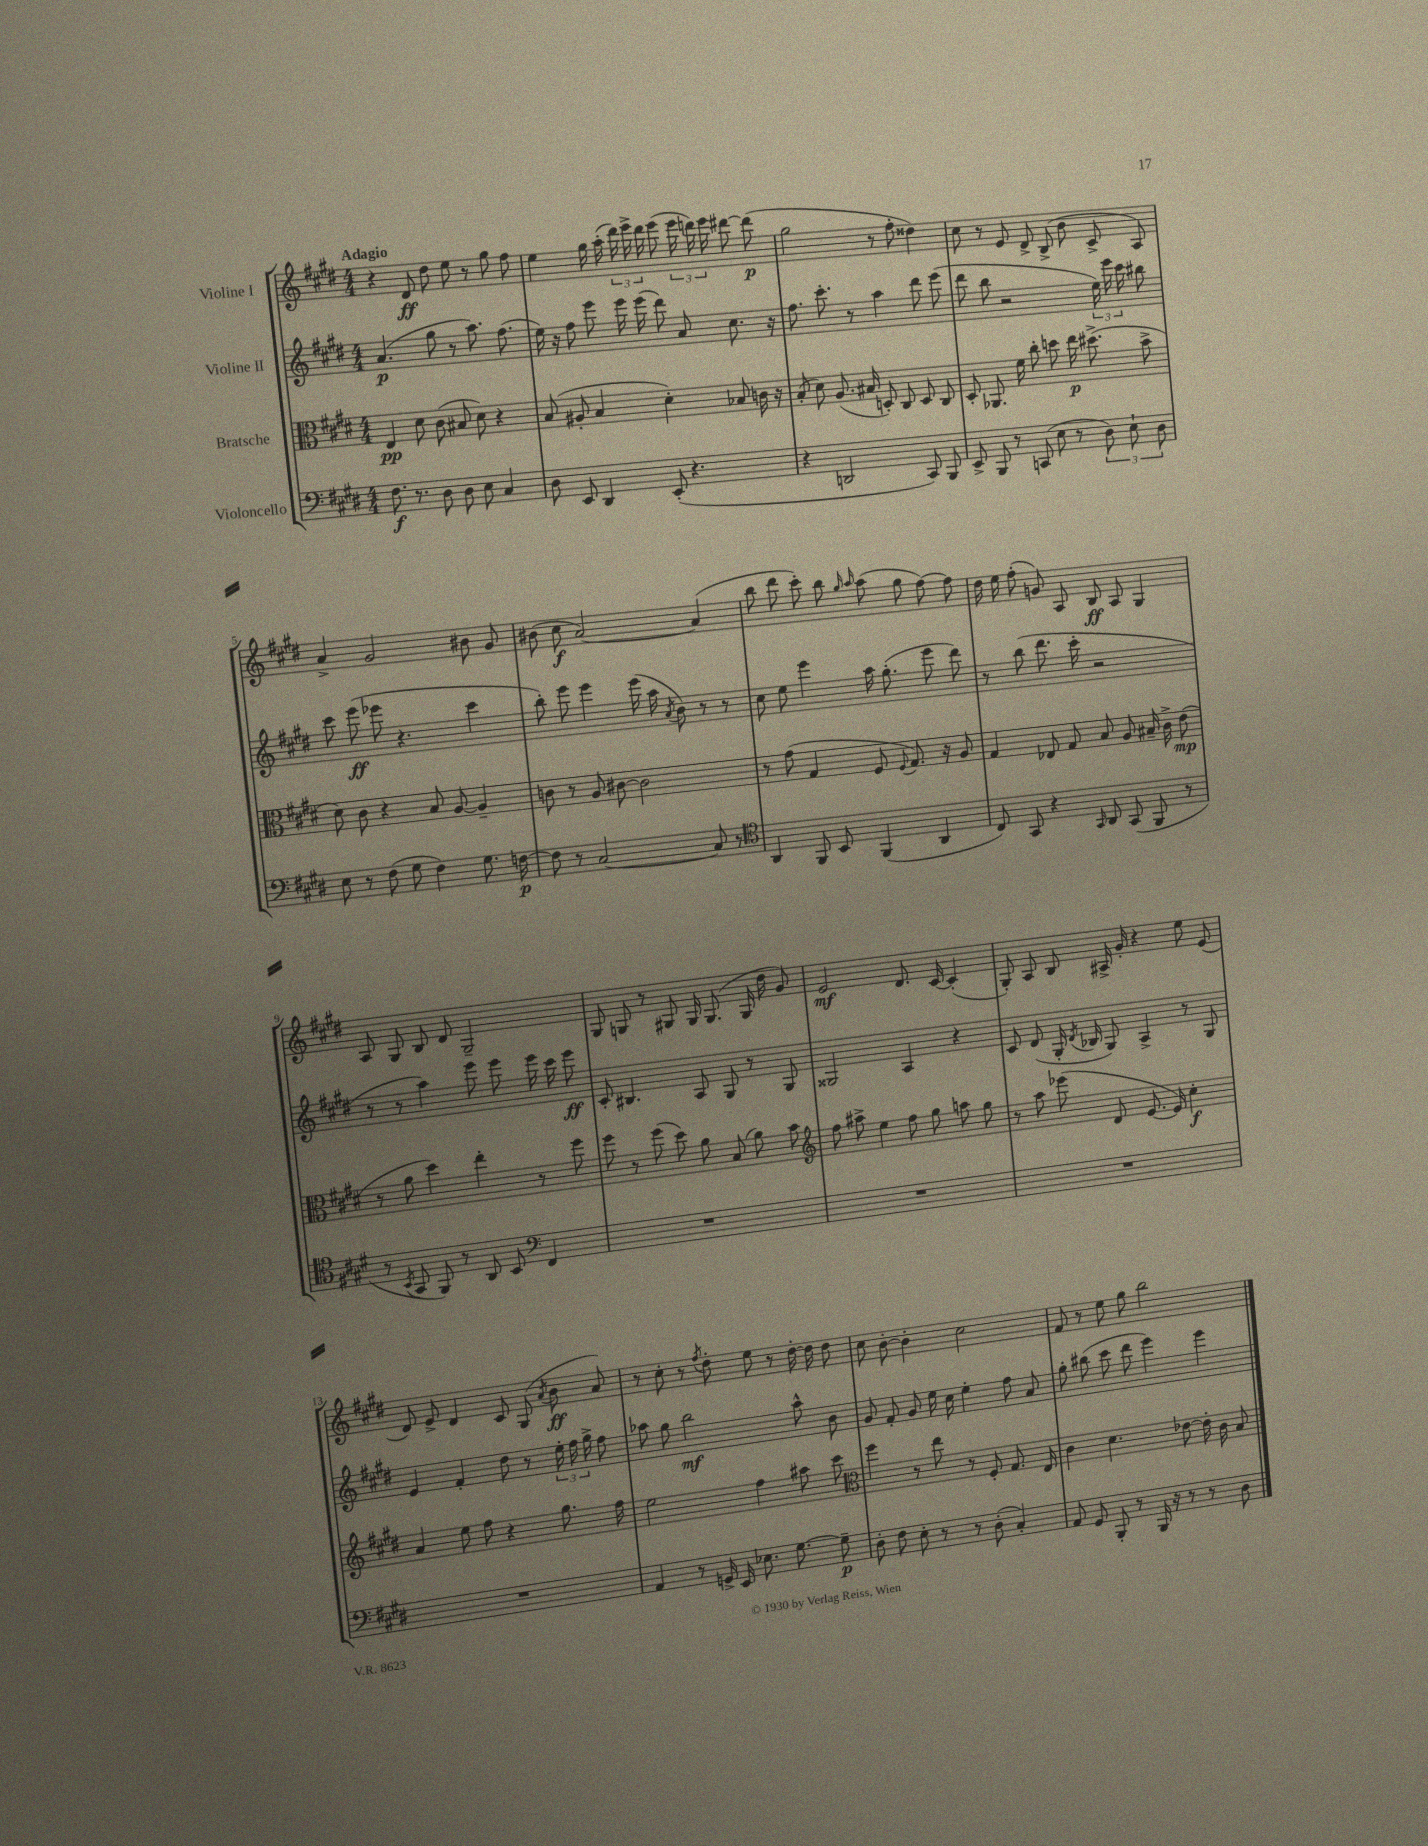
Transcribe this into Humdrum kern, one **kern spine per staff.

**kern	**dynam	**kern	**dynam	**kern	**dynam	**kern	**dynam
*part4	*part4	*part3	*part3	*part2	*part2	*part1	*part1
*staff4	*staff4	*staff3	*staff3	*staff2	*staff2	*staff1	*staff1
*I"Violoncello	*	*I"Bratsche	*	*I"Violine II	*	*I"Violine I	*
*clefF4	*	*clefC3	*	*clefG2	*	*clefG2	*
*k[f#c#g#d#]	*	*k[f#c#g#d#]	*	*k[f#c#g#d#]	*	*k[f#c#g#d#]	*
*M4/4	*	*M4/4	*	*M4/4	*	*M4/4	*
=1	=1	=1	=1	=1	=1	=1	=1
!	!	!	!	!	!	!LO:TX:a:B:t=Adagio	!
8.F#\	f	4E/	pp	(4.a/	p	4r	.
8.r	.	.	.	.	.	.	.
.	.	8d#\	.	.	.	8d#/	ff
8D#\	.	(8c#\	.	8gg#\	.	8dd#\	.
8D#\	.	8B#X/	.	8r	.	8ee\	.
8E\	.	8d#\)	.	8.aa\)	.	8r	.
4C#/	.	4r	.	.	.	8gg#\	.
.	.	.	.	(8.ff#\	.	.	.
.	.	.	.	.	.	8ff#\	.
=2	=2	=2	=2	=2	=2	=2	=2
8D#\	.	(8B/	.	16ee\)	.	4ee\	.
.	.	.	.	16r	.	.	.
8EE/	.	8A#X'/	.	8ff#\	.	.	.
4DD#/	.	4B/	.	8eee\	.	16gg#\	.
.	.	.	.	.	.	(16aa'\	.
.	.	.	.	16eee\	.	24ddd#\)	.
.	.	.	.	.	.	24eee^\	.
.	.	.	.	(16eee\	.	.	.
.	.	.	.	.	.	24ddd#\	.
(8EE'/	.	4d#'\)	.	8ddd#\)	.	(8eee\	.
4.r	.	.	.	8a/	.	24eee\	.
.	.	.	.	.	.	24dddn\)	.
.	.	.	.	.	.	24eee\	.
.	.	8B-X/	.	8.cc#\	.	[8ddd#X\	.
.	.	16cn\	.	.	.	(8ddd#\]	p
.	.	16r	.	16r	.	.	.
=3	=3	=3	=3	=3	=3	=3	=3
4r	.	(8B'/	.	8.ff#\	.	2gg#\	.
.	.	8d#\)	.	.	.	.	.
.	.	.	.	8.ccc#'\	.	.	.
2DDn/	.	(8.A/	.	.	.	.	.
.	.	.	.	8r	.	.	.
.	.	16B#X/	.	.	.	.	.
.	.	8Dn'/)	.	4aa\	.	8r	.
.	.	8C#/	.	.	.	8ff#'\	.
8CC#/)	.	8D/	.	8ddd#\	.	4dd##X\)	.
8BBB/	.	8C#/	.	(8eee\	.	.	.
=4	=4	=4	=4	=4	=4	=4	=4
8EE^/	.	8D#'/	.	8ddd#\	.	8cc#\	.
8BBB/	.	8.AA-X/	.	8bb\	.	8r	.
8r	.	.	.	2r	.	8e/	.
.	.	16f#\	.	.	.	.	.
(8CCn/	.	8cc#'\	.	.	.	8d#^/	.
8E\	.	8ddn\	.	.	.	(8B^/	.
8r	.	16ee\	p	.	.	8b\	.
.	.	(8.dd#X^\	.	.	.	.	.
12D#\)	.	.	.	24ee\)	.	8c#^/	.
.	.	.	.	24eee\	.	.	.
12E`\	.	.	.	24ccc#\	.	.	.
.	.	8b^\	.	8bb#X\	.	8A/)	.
12D#\	.	.	.	.	.	.	.
!!LO:LB:g=z
=5	=5	=5	=5	=5	=5	=5	=5
8E\	.	8d#\)	.	8ccc#\	.	4a^/	.
8r	.	8c#\	.	(8eee\	ff	.	.
(8F#\	.	4r	.	8eee-X\	.	2g#/	.
8G#\	.	.	.	4.r	.	.	.
4F#\)	.	8B/	.	.	.	.	.
.	.	[8A/	.	.	.	.	.
8.G#\	.	4A~/]	.	4ccc#\	.	8b#X\	.
.	.	.	.	.	.	8g#/	.
[16Fn\	p	.	.	.	.	.	.
=6	=6	=6	=6	=6	=6	=6	=6
8F\]	.	8cn\	.	8bb'\)	.	(8b#X\	.
8r	.	8r	.	8eee\	.	8cc#\	f
[2C#/	.	8A/	.	4eee\	.	[2a/)	.
.	.	[8c#X\	.	.	.	.	.
.	.	2c#\]	.	(16eee\	.	.	.
.	.	.	.	16aa\	.	.	.
.	.	.	.	8qa/	.	.	.
.	.	.	.	8b\)	.	.	.
8C#/]	.	.	.	8r	.	(4a/]	.
8r	.	.	.	8r	.	.	.
=7	=7	=7	=7	=7	=7	=7	=7
*clefC4	*	*	*	*	*	*	*
4AA/	.	8r	.	8cc#\	.	8bb\	.
.	.	(8g#\	.	8ee\	.	8ddd#\	.
8FF#/	.	4G#/	.	4eee\	.	8ccc#'\)	.
8BB/	.	.	.	.	.	8bb\	.
.	.	.	.	.	.	16qqgg#/	.
.	.	.	.	.	.	16qqaa/	.
(4FF#/	.	8F#/	.	16aa\	.	(8aa\	.
.	.	.	.	(8.gg#'\	.	.	.
.	.	8qqF#/	.	.	.	.	.
.	.	8.G#/)	.	.	.	8gg#\	.
4AA/	.	.	.	8eee\	.	[8ff#\)	.
.	.	16r	.	.	.	.	.
.	.	8A/	.	8ddd#\)	.	8ff#\]	.
=8	=8	=8	=8	=8	=8	=8	=8
8C#/)	.	4G#/	.	8r	.	16dd#\	.
.	.	.	.	.	.	16ee\	.
8GG#/	.	.	.	(8bb\	.	(8ff#'\	.
4r	.	8E-X/	.	8.ddd#\	.	8gn/)	.
.	.	8G#/	.	.	.	8A/	.
.	.	.	.	16ccc#'\	.	.	.
16qqGG#/	.	.	.	.	.	.	.
8AA/	.	8B/	.	2r	.	8B/	ff
(8GG#/	.	8A/	.	.	.	8A/	.
8FF#/	.	16B#X~/	.	.	.	4G#/	.
.	.	16c#^\	.	.	.	.	.
8r	.	(8e\	mp	.	.	.	.
!!LO:LB:g=z
=9	=9	=9	=9	=9	=9	=9	=9
8r	.	8r	.	8r	.	8A/	.
8qBB/	.	.	.	.	.	.	.
8GG#/	.	8a\	.	8r	.	8G#/	.
8FF#/)	.	4dd#\)	.	4aa\)	.	8B/	.
8r	.	.	.	.	.	8d#/	.
8AA/	.	4ee'\	.	8eee\	.	2G#~/	.
8BB/	.	.	.	8eee\	.	.	.
*clefF4	*	*	*	*	*	*	*
4FF#/	.	8r	.	16eee\	.	.	.
.	.	.	.	16ccc#\	.	.	.
.	.	8ff#\	.	8eee\	ff	.	.
=10	=10	=10	=10	=10	=10	=10	=10
1r	.	8ff#\	.	8c#'/	.	8G#/	.
.	.	8r	.	4.B#X/	.	8Gn/	.
.	.	(8ff#\	.	.	.	8r	.
.	.	8dd#\)	.	.	.	8G#X/	.
.	.	8a\	.	8A/	.	16G#/	.
.	.	.	.	.	.	(8.G#/	.
.	.	(8B/	.	8G#/	.	.	.
.	.	8a\)	.	8r	.	16G#/	.
.	.	.	.	.	.	16dd#\	.
.	.	8b\	.	8G#/	.	8g#/)	.
=11	=11	=11	=11	=11	=11	=11	=11
*	*	*clefG2	*	*	*	*	*
1r	.	8ff#\	.	2G##X/	.	2e/	mf
.	.	8aa#X^\	.	.	.	.	.
.	.	4ee\	.	.	.	.	.
.	.	8ff#\	.	4A/	.	8.d#/	.
.	.	8gg#\	.	.	.	.	.
.	.	.	.	.	.	[16c#/	.
.	.	8aan\	.	4r	.	(4c#'/]	.
.	.	8gg#\	.	.	.	.	.
=12	=12	=12	=12	=12	=12	=12	=12
1r	.	8r	.	8c#/	.	8G#'/)	.
.	.	8aa\	.	(8d#/	.	8A/	.
.	.	(8eee-X\	.	16G#'/	.	8B/	.
.	.	.	.	8qd#/	.	.	.
.	.	.	.	16B-X/	.	.	.
.	.	8d#/	.	8G#/)	.	16A#X^/	.
.	.	.	.	.	.	16g#'/	.
.	.	[8.e/	.	4A^/	.	4r	.
.	.	16e/])	.	.	.	.	.
.	.	4cc#'\	f	8r	.	8ee\	.
.	.	.	.	8G#/	.	(8e/	.
!!LO:LB:g=z
=13	=13	=13	=13	=13	=13	=13	=13
1r	.	4a/	.	4e/	.	8d#/)	.
.	.	.	.	.	.	8e^/	.
.	.	8ee\	.	4f#'/	.	4d#/	.
.	.	8ff#\	.	.	.	.	.
.	.	4r	.	8dd#\	.	8c#/	.
.	.	.	.	8r	.	(8G#/	.
.	.	.	.	.	.	8qa/	.
.	.	8.gg#\	.	24ee'\	.	8b\	ff
.	.	.	.	24ff#\	.	.	.
.	.	.	.	24gg#^\	.	.	.
.	.	.	.	8ff#\	.	8a/)	.
.	.	16ff#\	.	.	.	.	.
=14	=14	=14	=14	=14	=14	=14	=14
4AA/	.	2ee\	.	8aa-X\	.	8r	.
.	.	.	.	8gg#\	.	8cc#'\	.
8r	.	.	.	2bb\	mf	8r	.
.	.	.	.	.	.	8qff#/	.
16GGn^/	.	.	.	.	.	8dd#'\	.
16EE/	.	.	.	.	.	.	.
8.E-X\	.	4ff#\	.	.	.	8ee\	.
.	.	.	.	.	.	8r	.
[8.G#\	.	.	.	.	.	.	.
.	.	8aa#X\	.	8aa-^^\	.	[16dd#'\	.
.	.	.	.	.	.	16dd#\]	.
8G#~\]	p	8ccc#\	.	8b\	.	8dd#\	.
=15	=15	=15	=15	=15	=15	=15	=15
*	*	*clefC3	*	*	*	*	*
8D#'\	.	4ff#\	.	8g#/	.	8cc#\	.
8F#\	.	.	.	8f#'/	.	[8b'\	.
8E'\	.	8r	.	8g#/	.	4b'\]	.
8r	.	8ee\	.	16ee\	.	.	.
.	.	.	.	16cc#\	.	.	.
8r	.	8r	.	4ee'\	.	2cc#\	.
(8D#'\	.	8F#'/	.	.	.	.	.
4C#'/)	.	8.G#/	.	8ff#\	.	.	.
.	.	.	.	8a/	.	.	.
.	.	16E/	.	.	.	.	.
=16	=16	=16	=16	=16	=16	=16	=16
8AA/	.	4c#\	.	8gg#'\	.	8f#/	.
8GG#/	.	.	.	(8bb#X\	.	8r	.
8BBB'/	.	4.d#\	.	8ccc#\	.	8ee\	.
8r	.	.	.	8ddd#\	.	8gg#\	.
16BBB/	.	.	.	4eee\)	.	2bb\	.
16r	.	.	.	.	.	.	.
8r	.	[8e-X\	.	.	.	.	.
8r	.	16e-'\]	.	4eee\	.	.	.
.	.	16c#\	.	.	.	.	.
8D#\	.	8B/	.	.	.	.	.
==	==	==	==	==	==	==	==
*-	*-	*-	*-	*-	*-	*-	*-
